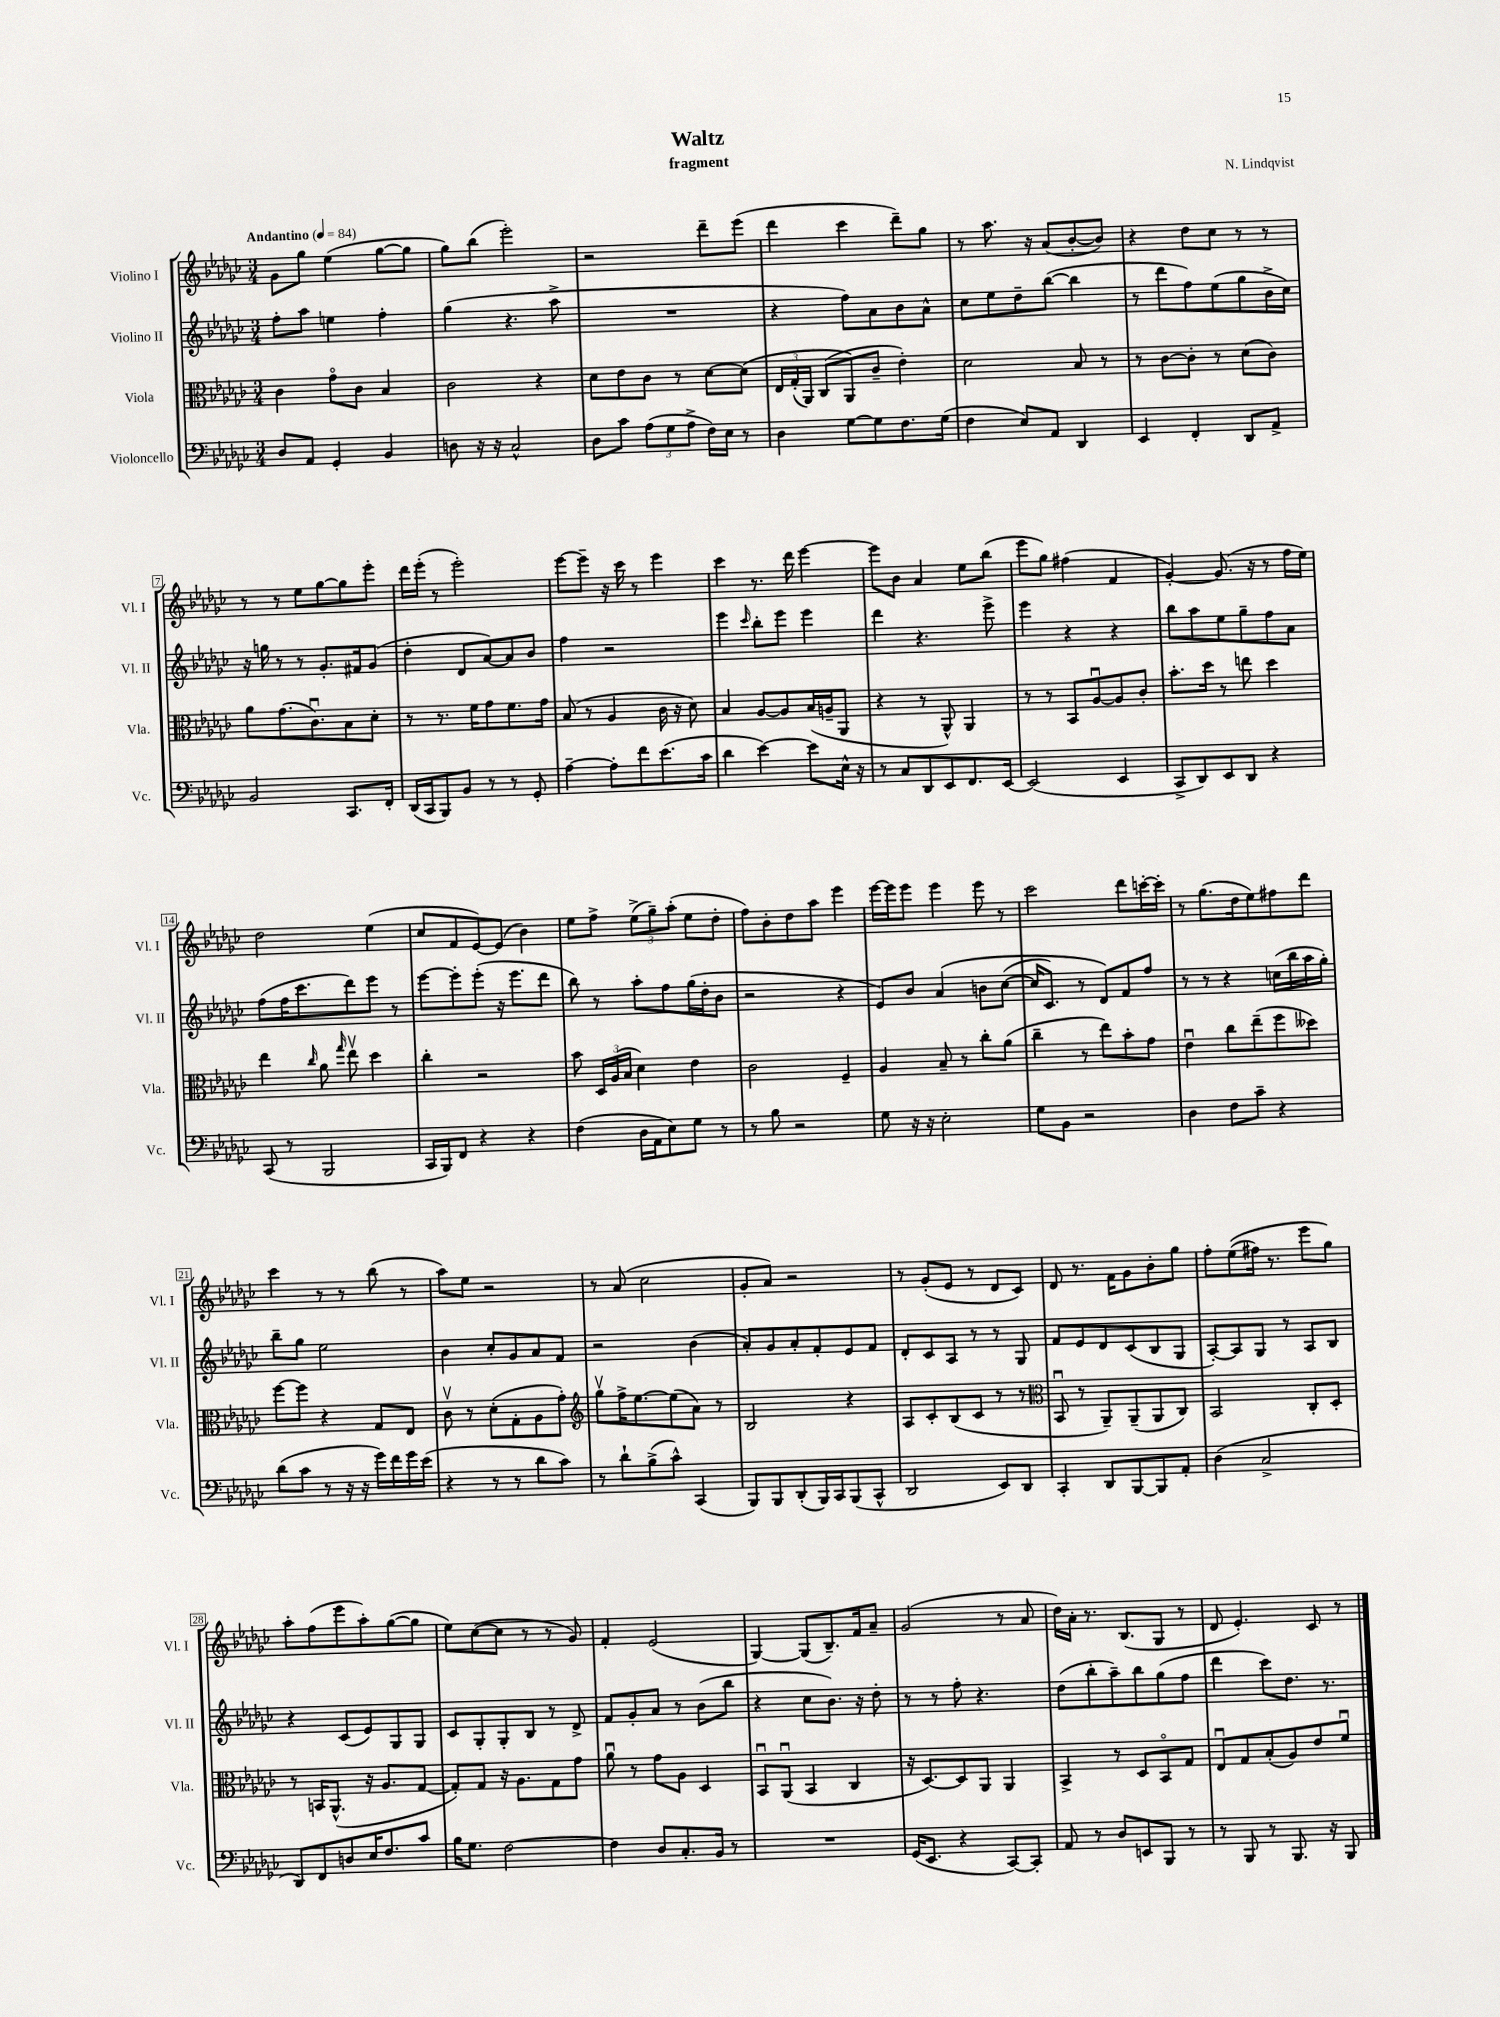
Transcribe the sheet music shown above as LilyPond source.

\header { title = "Waltz" composer = "N. Lindqvist" subtitle = "fragment" }
<<
\new StaffGroup <<
\new Staff = "s0" \with { instrumentName = "Violino I" shortInstrumentName = "Vl. I" } {
    \clef treble \key ges \major \numericTimeSignature \time 3/4 \tempo "Andantino" 4 = 84
    \autoBeamOff ges'8[ ges''8] ees''4( ges''8[~ ges''8] |
    ges''8[) bes''8]( ees'''2-.) |
    r2 des'''8[-- ees'''8]( |
    des'''4 ces'''4 des'''8[--) ges''8] |
    r8 aes''8. r16 aes'8[( bes'8~-. bes'8]) |
    r4 des''8[ ces''8] r8 r8 |
    r8 r8 ees''8[ ges''8~ ges''8 ees'''8]-. |
    des'''16[ ees'''16]-.( r8 ees'''2-.) |
    ees'''8[~ ees'''8]-- r16 ces'''16 r8 ees'''4 |
    ces'''4 r8. des'''16 ees'''4~ |
    ees'''8[ bes'8] aes'4 ees''8[ bes''8]( |
    ees'''8[ ges''8]) fis''4( f'4 |
    ges'4~-.) ges'8.( r16 r8 f''16[ ees''16]) |
    des''2 ees''4( |
    ces''8[ f'8 ees'8~) ees'8]( bes'4) |
    ees''8[ f''8]-> \tuplet 3/2 { ees''8[->( ges''8--) aes''8]-.( } ees''8[ des''8]-. |
    f''8[) bes'8-. des''8 aes''8] ees'''4 |
    ees'''16[~ ees'''16 ees'''8] ees'''4 ees'''8 r8 |
    ces'''2 des'''8[ c'''16~-. c'''16]-. |
    r8 ges''8.[( des''16 ees''8) fis''8 des'''8] |
    ces'''4 r8 r8 bes''8( r8 |
    aes''8[) ees''8] r2 |
    r8 aes'8( ces''2 |
    ges'8[-. aes'8]) r2 |
    r8 ges'8[-.( ees'8] r8 des'8[ ces'8]) |
    des'8 r8. f'16[ ges'8 bes'8-. ges''8] |
    f''8[-. ees''8(\( fis''16]) r8. ees'''8[ ges''8]\) |
    aes''8[-. f''8( ees'''8 aes''8-.) ges''8~( ges''8] |
    ees''8[) ces''8~( ces''8] r8 r8 ges'8) |
    f'4-. ees'2( |
    ges4~) ges8[( bes8.--) f'16 aes'8]-- |
    ges'2( r8 aes'8 |
    des''16[) aes'16]-. r8. bes8.[( ges8] r8 |
    des'8 ees'4.-.) ces'8 r8 \bar "|." |
}
\new Staff = "s1" \with { instrumentName = "Violino II" shortInstrumentName = "Vl. II" } {
    \clef treble \key ges \major \numericTimeSignature \time 3/4
    \autoBeamOff f''8[-. aes''8] e''4 f''4-. |
    ges''4( r4. aes''8-> |
    R2. |
    r4 f''8[) aes'8 bes'8 aes'8]-^ |
    ces''8[ ees''8 des''8-- bes''8]~( bes''4 |
    r8 des'''8[ f''8) ees''8( ges''8 bes'16-> ces''16]) |
    r16 g''16 r8 r8 ges'8.[-. fis'16 ges'8]( |
    des''4-. des'8[ aes'8~) aes'8 bes'8] |
    f''4 r2 |
    ees'''4 \grace { ces'''16 } bes''8[-. ees'''8] ees'''4 |
    des'''4 r4. ees'''8-> |
    ees'''4 r4 r4 |
    bes''8[ aes''8 ees''8 ges''8-- f''8 aes'8] |
    f''8[( f''16 ces'''8. des'''8) ees'''8] r8 |
    ees'''8[~ ees'''8-. ees'''8]-.( r16 ees'''8.[ des'''8] |
    bes''8) r8 aes''8[-. f''8 ges''16( des''16-. bes'8] |
    r2 r4 |
    ees'8[) bes'8] aes'4\( b'8[ ces''8]~( |
    ces''16[ ces'8.]) r8 des'8[\) f'8 f''8] |
    r8 r8 r4 c''16[( bes''16 aes''16 ges''16]-.) |
    bes''8[-- ges''8] ees''2 |
    bes'4 ces''8[-. ges'8 aes'8 f'8] |
    r2 bes'4( |
    aes'8[-.) ges'8 aes'8-. f'8-. ees'8 f'8] |
    des'8[-. ces'8 aes8] r8 r8 ges8 |
    f'8[ ees'8 des'8 ces'8( bes8 ges8] |
    aes8[~-.) aes8 ges8] r8 aes8[ bes8] |
    r4 ces'8[( ees'8) ges8 ges8] |
    ces'8[ ges8-. ges8-. bes8] r8 des'8-> |
    f'8[ ges'8-. aes'8] r8 bes'8[( bes''8] |
    r4 ces''8[ bes'8.]) r16 des''8-. |
    r8 r8 f''8-. r4. |
    des''8[( bes''8-. aes''8--) bes''8 ges''8( f''8] |
    des'''4 ces'''8[) des''8.] r8. \bar "|." |
}
\new Staff = "s2" \with { instrumentName = "Viola" shortInstrumentName = "Vla." } {
    \clef alto \key ges \major \numericTimeSignature \time 3/4
    \autoBeamOff ces'4 ges'8[\flageolet ces'8] bes4 |
    ces'2 r4 |
    des'8[ ees'8 ces'8] r8 des'8[~ des'8]\( |
    \tuplet 3/2 { ees16[ ges16-.( aes,16]) } ces8[( aes,8\) ces'8]-- ees'4-.) |
    des'2 bes8 r8 |
    r8 ces'8[~ ces'8]-. r8 des'8[( ces'8]) |
    aes'8[ ges'8.( ces'8.\downbow) bes8 des'8]-. |
    r8 r8. f'16[ ges'8 f'8. ges'16] |
    bes8( r8 aes4 ces'16 r16 des'8) |
    bes4 aes8[~ aes8 bes16( a16-- aes,8] |
    r4 r8 aes,8-^) aes,4 |
    r8 r8 bes,8[ aes8~\downbow aes8 ces'8]-. |
    bes'8.[-. des''16] r8 e''8 des''4 |
    ees''4 \grace { ces''16 } aes'8 \grace { ges''16 } ees''8\upbow des''4 |
    ces''4-. r2 |
    bes'8 \tuplet 3/2 { des16[ aes16( bes16] } des'4) ees'4 |
    ces'2 f4-- |
    aes4 bes8-- r8 ces''8[-. aes'8]( |
    ces''4-- r8 ees''8[) bes'8-. ges'8] |
    ees'4\downbow ces''8[ ees''8--( f''8 deses''8]) |
    f''8[~ f''8] r4 ges8[ ees8] |
    ces'8\upbow r8 des'8[-.( ges8-. aes8 ges'8]-.) |
    \clef treble ges''8[\upbow f''16-> ees''8.~ ees''8( aes'8]) r8 |
    bes2 r4 |
    aes8[ ces'8-. bes8( ces'8] r8 r8 |
    \clef alto bes,8\downbow r8 aes,8[--) aes,8--( aes,8 ces8]) |
    bes,2 ces8[-. des8]-. |
    r8 b,16[ aes,8.]-^( r16 aes8.[ ges8]~ |
    ges8[-.) ges8] r16 aes8.[ ges8 ges'8] |
    aes'8\downbow r8 ges'8[ aes8] des4 |
    bes,8[\downbow aes,8]\downbow( bes,4 ces4 |
    r16 des8.[~) des8 aes,8] aes,4 |
    bes,4-> r8 des8[ bes,8\flageolet ges8] |
    ees8[\downbow ges8 bes8-.( aes8) ees'8 f'8]\downbow \bar "|." |
}
\new Staff = "s3" \with { instrumentName = "Violoncello" shortInstrumentName = "Vc." } {
    \clef bass \key ges \major \numericTimeSignature \time 3/4
    \autoBeamOff des8[ aes,8] ges,4-. bes,4 |
    d8 r16 r16 ces2-^ |
    des8[ ces'8] \tuplet 3/2 { aes8[( ges8 aes8]-> } f16[) ees16] r8 |
    des4 ges8[~ ges8 f8. ges16]( |
    f4 ees8[) aes,8] des,4 |
    ees,4 f,4-. des,8[ aes,8]-> |
    bes,2 ces,8.[ f,16]-. |
    des,16[( ces,16 bes,,8) bes,8] r8 r8 ges,8-. |
    aes4~-- aes8[-. f'8 ees'8.( ces'16] |
    des'4 ees'4~) ees'8[ ees16]-^ r16 |
    r8 ces8[ des,8 ees,8 f,8. ees,16]~ |
    ees,2( ees,4 |
    ces,8[-> des,8) ees,8 des,8] r4 |
    ces,8( r8 bes,,2 |
    ces,16[ bes,,16) f,8] r4 r4 |
    f4( des16[ aes,16 ees8) ges8] r8 |
    r8 bes8 r2 |
    ges8 r16 r16 ees2-. |
    ges8[ bes,8] r2 |
    des4 f8[ ces'8]-- r4 |
    des'8[( ces'8] r8 r16 r16 ges'16[) f'16 ges'16 ees'16]( |
    r4 r8 r8 des'8[ ces'8]) |
    r8 des'8[-! bes8->( ces'8]-^) ces,4( |
    bes,,8[) bes,,8 des,8-.( bes,,16) ces,16 bes,,8( ces,8]-^ |
    des,2 ees,8[) des,8] |
    ces,4-. des,8[ bes,,8~ bes,,8 aes,8]-. |
    des4( ces2-> |
    des,8[) f,8 d8 ees16 f8. ces'8] |
    bes16[ ges8.] f2~ |
    f4 des8[ ces8.-. bes,16] r8 |
    R2. |
    ges,16[( ees,8.] r4 ces,8[~) ces,8]-. |
    aes,8 r8 des8[ e,8 bes,,8] r8 |
    r8 bes,,8 r8 bes,,8. r16 bes,,8 \bar "|." |
}
>>
>>
\layout { \context { \Score \override BarNumber.stencil = #(make-stencil-boxer 0.1 0.3 ly:text-interface::print) } }
